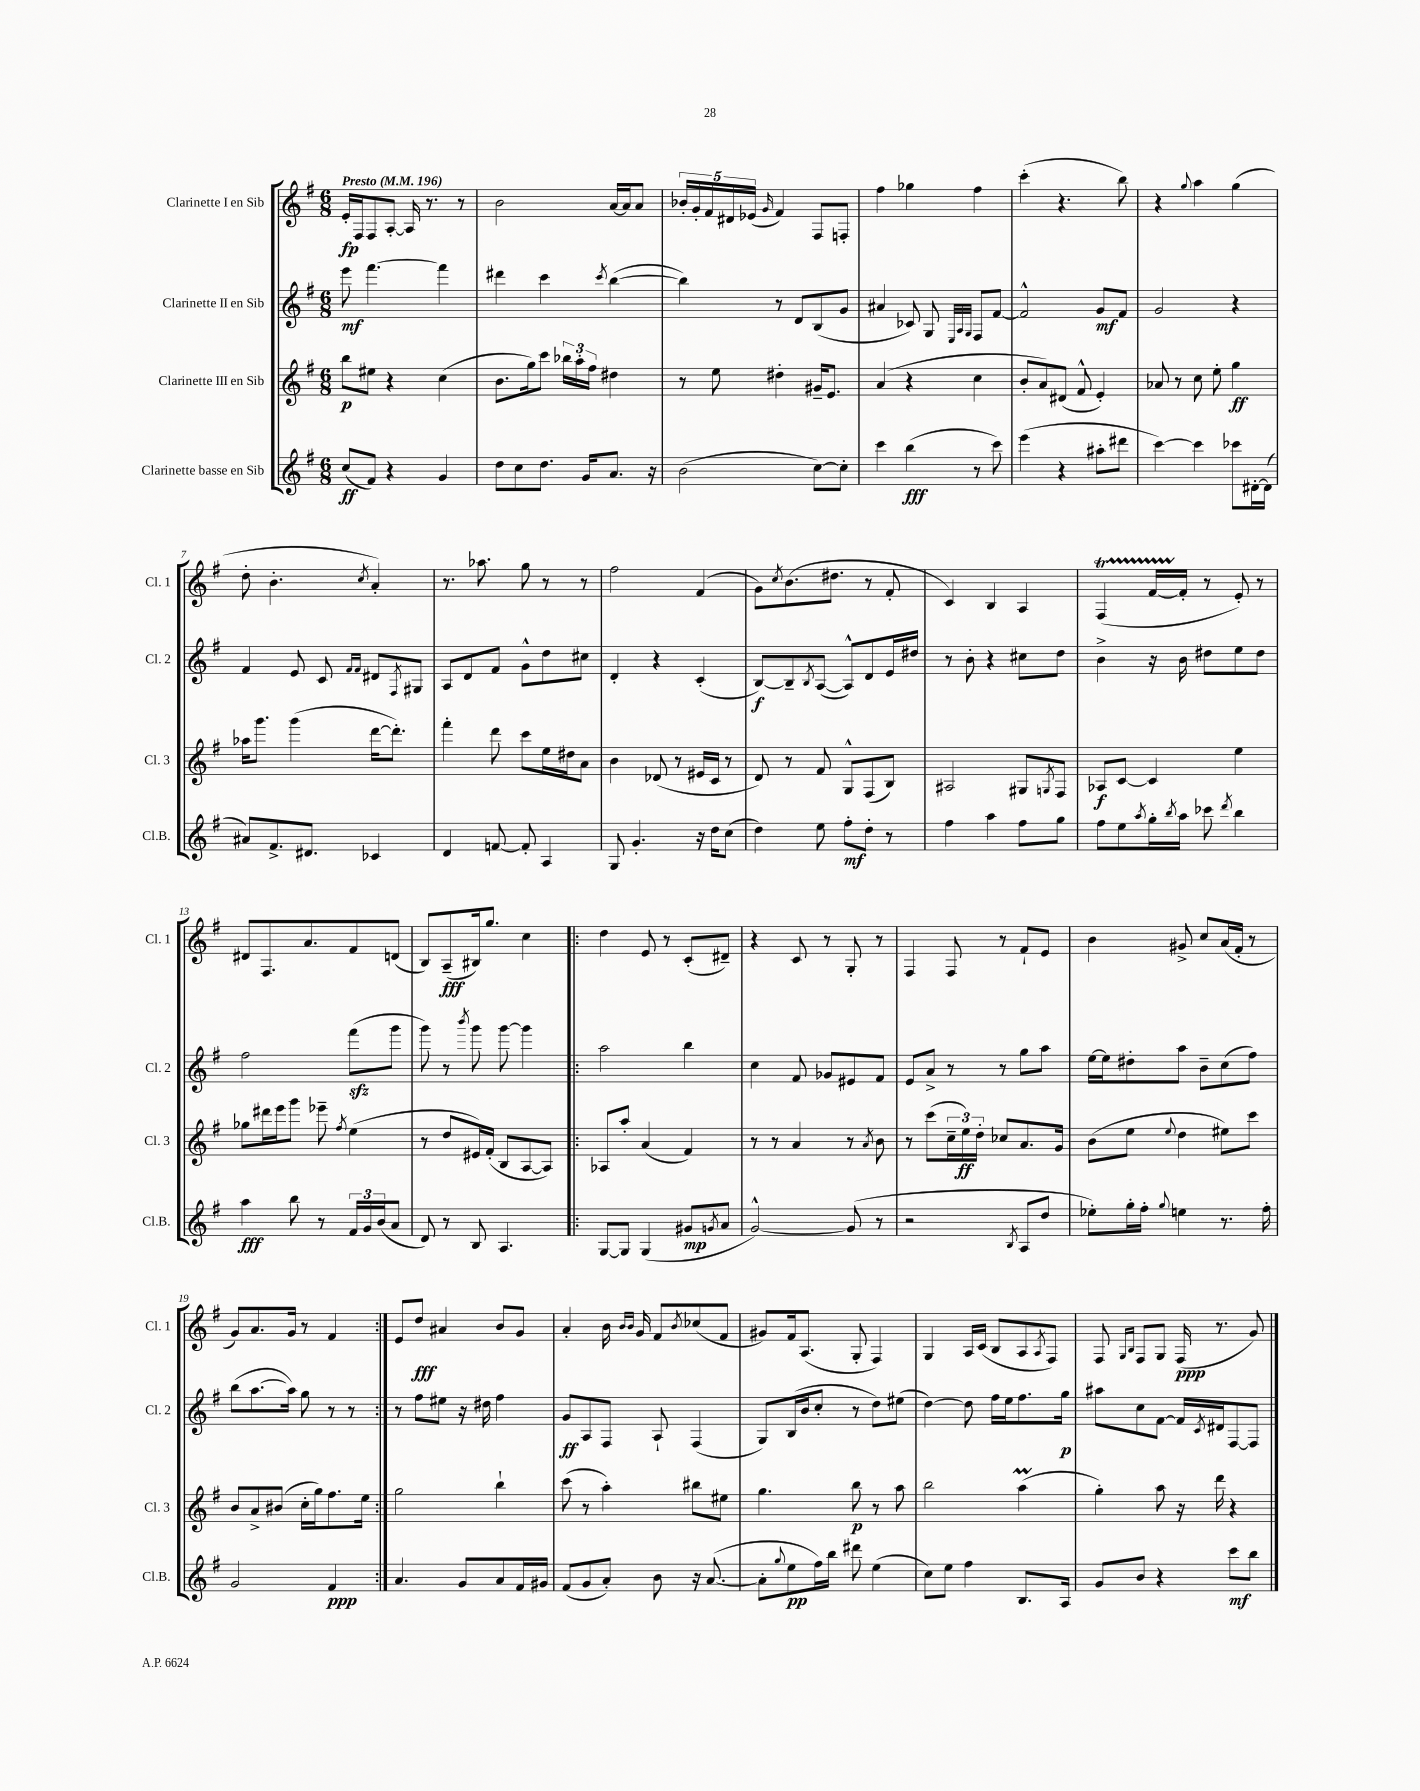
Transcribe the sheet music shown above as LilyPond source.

<<
\new StaffGroup <<
\new Staff = "s0" \with { instrumentName = "Clarinette I en Sib" shortInstrumentName = "Cl. 1" } {
    \clef treble \key g \major \numericTimeSignature \time 6/8 \tempo "Presto" 4 = 196
    e'16-.\fp fis16 fis8 a8~-. a16 r8. r8 |
    b'2 a'16~ a'16 a'8 |
    \tuplet 5/4 { bes'16-. g'16-. fis'16 dis'16 ees'16( } \grace { g'16 } fis'4) fis8 f8-. |
    fis''4 ges''4 fis''4 |
    c'''4-.( r4. b''8) |
    r4 \appoggiatura { g''8 } a''4 g''4( |
    d''8-. b'4.-. \acciaccatura { c''8 } a'4-.) |
    r8. aes''8. g''8 r8 r8 |
    fis''2 fis'4( |
    g'8) \acciaccatura { c''8 } b'8.( dis''8. r8 fis'8-. |
    c'4) b4 a4 |
    fis4\startTrillSpan( fis'16~ fis'16-.\stopTrillSpan r8 e'8-.) r8 |
    dis'8 fis8. a'8. fis'8 d'8( |
    b8) a8--\fff( bis16) g''8. c''4 |
    \repeat volta 2 { d''4 e'8 r8 c'8-.( dis'8--) |
    r4 c'8 r8 g8-. r8 |
    fis4 fis8 r8 fis'8-! e'8 |
    b'4 gis'8-> c''8 a'16( fis'16-. r8 |
    g'8) a'8. g'16 r8 fis'4 | }
    e'8 d''8\fff ais'4 b'8 g'8 |
    a'4-. b'16 \grace { b'16 b'16 } g'16 fis'8 \acciaccatura { b'8 } ces''8( fis'8 |
    gis'8) fis'16 a8.( g8-. fis4) |
    g4 a16 c'16( b8 a8 \acciaccatura { a8 } fis8) |
    fis8 \grace { g16 b16 } fis8 g8 fis16\ppp( r8. g'8) \bar "|." |
}
\new Staff = "s1" \with { instrumentName = "Clarinette II en Sib" shortInstrumentName = "Cl. 2" } {
    \clef treble \key g \major \numericTimeSignature \time 6/8
    e'''8\mf fis'''4.~ fis'''4 |
    dis'''4 c'''4 \acciaccatura { c'''8 } b''4~( |
    b''4) r8 d'8 b8( g'8 |
    ais'4 ces'8) g8 \grace { e32 a32 g32 } fis8 fis'8~ |
    fis'2-^ g'8\mf fis'8 |
    g'2 r4 |
    fis'4 e'8 c'8 \grace { fis'16 fis'16 } dis'8 \acciaccatura { fis8 } gis8 |
    a8 d'8 fis'8 g'8-^ d''8 cis''8 |
    d'4-. r4 c'4-.( |
    b8~\f) b8-- \acciaccatura { b8 } a8~( a8-^) d'8 e'16 dis''16 |
    r8 b'8-. r4 cis''8 d''8 |
    b'4-> r16 b'16 dis''8 e''8 dis''8 |
    fis''2 fis'''8\sfz( g'''8 |
    g'''8) r8 \acciaccatura { b'''8 } g'''8 g'''8~ g'''4 |
    \repeat volta 2 { a''2 b''4 |
    c''4 fis'8 ges'8 eis'8 fis'8 |
    e'8 a'8-> r8 r8 g''8 a''8 |
    e''16~ e''16 dis''8-. a''8 b'8-- c''8( fis''8) |
    b''8( a''8.~ a''16) g''8 r8 r8 | }
    r8 fis''8 eis''8 r16 dis''16 fis''4 |
    g'8\ff a8 fis8 a8-! fis4( |
    g8) b16( b'16 c''8-. r8 d''8) eis''8( |
    d''4~) d''8 fis''16 e''16 fis''8. g''16\p |
    ais''8 c''8 fis'8~ fis'16 \acciaccatura { c'8 } dis'16 fis8~ fis8 \bar "|." |
}
\new Staff = "s2" \with { instrumentName = "Clarinette III en Sib" shortInstrumentName = "Cl. 3" } {
    \clef treble \key g \major \numericTimeSignature \time 6/8
    b''8\p eis''8 r4 c''4( |
    b'8. g''16) c'''8 \tuplet 3/2 { bes''16 a''16-. fis''16 } dis''4 |
    r8 e''8 dis''4-. gis'16-- e'8. |
    a'4( r4 c''4 |
    b'8-. a'8) dis'8( fis'8-^ e'4-.) |
    aes'8 r8 c''8 e''8-. g''4\ff |
    aes''16 g'''8. g'''4( d'''16~ d'''8.-.) |
    fis'''4-. d'''8 c'''8 e''16 dis''16 a'8 |
    b'4 des'8( r8 eis'16 c'16 r8 |
    d'8) r8 fis'8 g8-^ fis8( b8) |
    ais2 gis8 \acciaccatura { g8 } fis8 |
    aes8\f c'8~ c'4 e''4 |
    ges''8 dis'''16 e'''16 g'''8 ees'''8-- \acciaccatura { fis''8 } e''4( |
    r8 d''8 eis'16) fis'16-.( b8 a8~ a8) |
    \repeat volta 2 { aes8 a''8-. a'4( fis'4) |
    r8 r8 a'4 r8 \acciaccatura { a'8 } b'8 |
    r8 c'''8( \tuplet 3/2 { c''16-- e''16\ff) d''16-. } ces''8 a'8. g'16 |
    b'8( e''8 \appoggiatura { e''8 } d''4 eis''8) c'''8 |
    b'8 a'8-> bis'8( c''16-. g''16) fis''8. e''16 | }
    g''2 b''4-! |
    c'''8( r8 a''4-.) bis''8 eis''8 |
    g''4. b''8\p r8 a''8 |
    b''2 a''4\prall( |
    g''4-.) a''8 r16 d'''16 r4 \bar "|." |
}
\new Staff = "s3" \with { instrumentName = "Clarinette basse en Sib" shortInstrumentName = "Cl.B." } {
    \clef treble \key g \major \numericTimeSignature \time 6/8
    c''8\ff( fis'8) r4 g'4 |
    d''8 c''8 d''8. g'16 a'8. r16 |
    b'2( c''8~) c''8-. |
    c'''4 b''4\fff( r8 c'''8) |
    e'''4( r4 ais''8-. dis'''8 |
    c'''4~) c'''4 ces'''8 dis'16~-. dis'16( |
    ais'8) fis'8.-> dis'8. ces'4 |
    d'4 f'8~ f'8-. a4 |
    g8 g'4.-. r16 d''16 c''8( |
    d''4) e''8 fis''8-.\mf d''8-. r8 |
    fis''4 a''4 fis''8 g''8 |
    fis''8 e''8 \acciaccatura { a''8 } g''16-. \acciaccatura { b''8 } a''16 ces'''8 \acciaccatura { d'''8 } b''4 |
    a''4\fff b''8 r8 \tuplet 3/2 { fis'16 g'16 b'16( } a'8 |
    d'8) r8 b8 a4. |
    \repeat volta 2 { g8~ g8 g4( gis'8\mp \acciaccatura { g'8 } a'8 |
    g'2~-^) g'8( r8 |
    r2 \acciaccatura { b8 } a8 d''8 |
    ees''8-.) g''16-. fis''16-. \appoggiatura { g''8 } e''4 r8. fis''16-. |
    g'2 fis'4\ppp | }
    a'4. g'8 a'8 fis'16 gis'16 |
    fis'8( g'8 a'8-.) b'8 r16 a'8.~( |
    a'8-. \appoggiatura { g''8 } e''8\pp fis''16) b''16 dis'''8 e''4( |
    c''8) e''8 fis''4 b8. a16 |
    g'8 b'8 r4 c'''8\mf b''8 \bar "|." |
}
>>
>>
